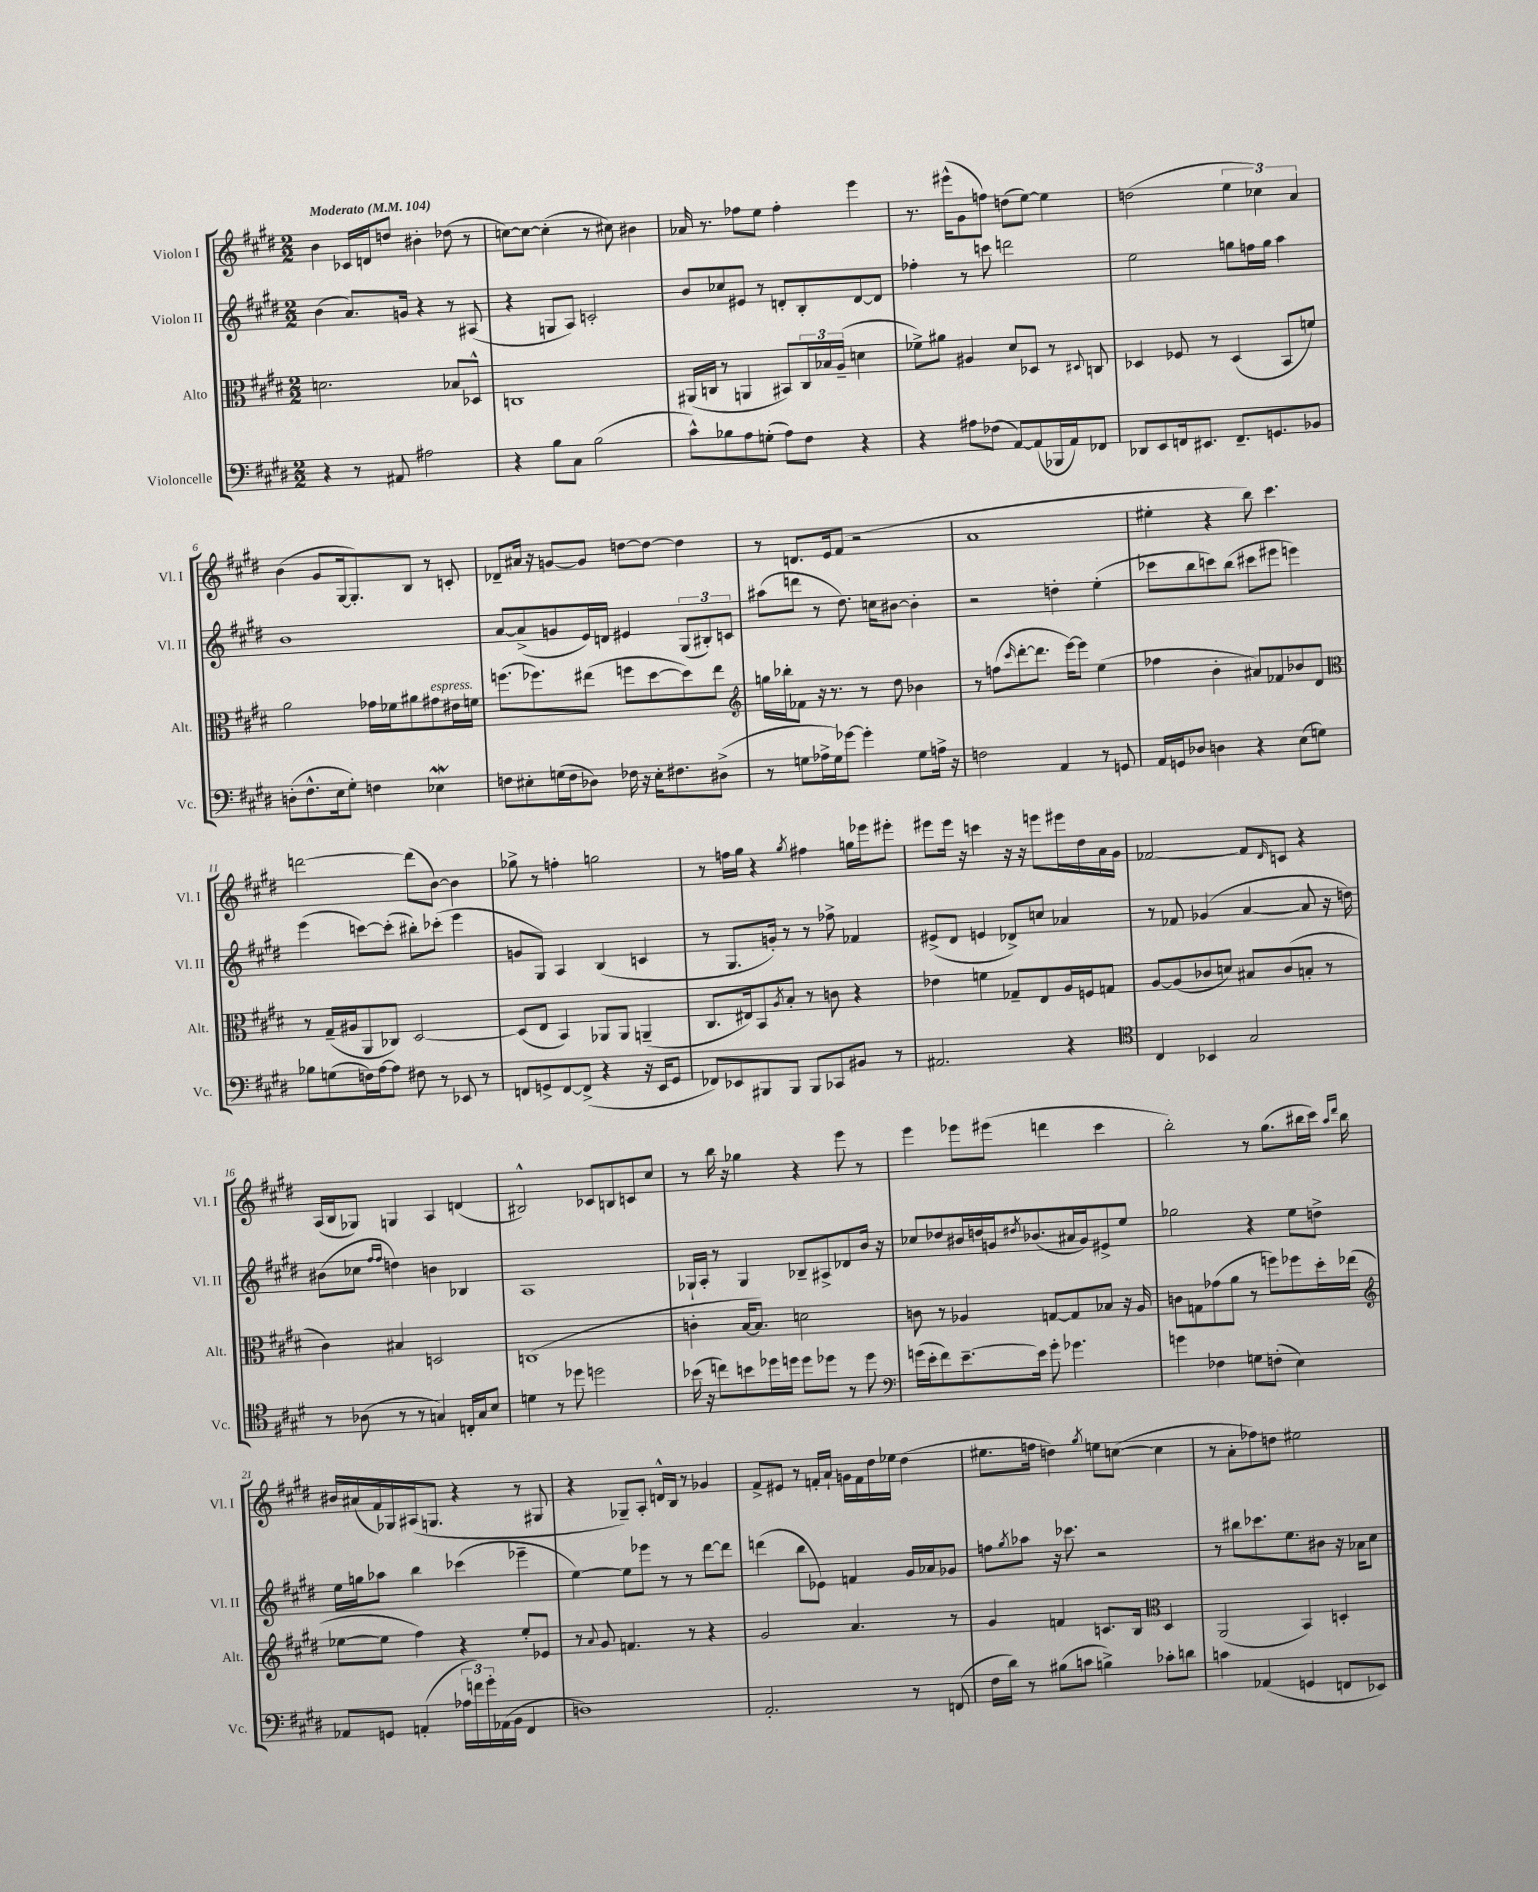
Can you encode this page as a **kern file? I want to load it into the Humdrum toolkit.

**kern	**kern	**kern	**kern
*staff4	*staff3	*staff2	*staff1
*clefF4	*clefC3	*clefG2	*clefG2
*k[f#c#g#d#]	*k[f#c#g#d#]	*k[f#c#g#d#]	*k[f#c#g#d#]
*M2/2	*M2/2	*M2/2	*M2/2
*MM104	*MM104	*MM104	*MM104
4r	2.d	(4b	4b
8r	.	8.a)	16c-
.	.	.	16d
8AA#	.	.	8dd
.	.	16g	.
2A#	.	4r	4b#'
.	8B-	8r	(8dd-
.	8D-^^	(8A#	8r
=	=	=	=
4r	1C	4r	[8cc)
.	.	.	8cc_
8B	.	8G	(4cc']
8C#	.	8A)	.
(2B	.	2c'	8r
.	.	.	8cc#)
.	.	.	4b#
=	=	=	=
8c#^^)	(16AA#	8b	16a-
.	16C	.	8.r
8B-	8r	8cc-	.
8A	4AA	8e#	8ff-
(8G'	.	8r	8ee
8A)	8BB#)	8d'	4ff-'
8F#	24C	8B'	.
.	24B-	.	.
.	(24A~	.	.
4r	4d	[8d	4eee
.	.	8d]	.
=	=	=	=
4r	8f-^)	4ff-'	8.r
.	8a#	.	.
.	.	.	(16eee#^^
8A#	4A#	8r	8g#
(8F-	.	8ccc	8ff)
[8AA)	8d#	2ddd	(8dd
(8AA]	8D-	.	[8ee)
16BBB-	8r	.	4ee]
16AA)	.	.	.
.	8qqD#	.	.
8FF-	8C	.	.
=	=	=	=
8DD-	4D-	2ee	(2dd
8EE	.	.	.
16FF	8F-	.	.
8.EE#	.	.	.
.	8r	.	.
8.FF~	(4D-	8gg	6ee
.	.	16ff	.
.	.	.	6cc-)
8.GG	.	16gg	.
.	8BB	4aa	.
.	.	.	6a
8BB-	8f)	.	.
=	=	=	=
(8D'	2a	1b	(4b
8.F#^^	.	.	.
.	.	.	8g#
16E	.	.	.
8G#')	.	.	[16G#
.	.	.	8.G#'])
4F	16g-	.	.
.	16f-	.	.
.	8a#	.	8B
4E-	8g#	.	8r
.	16e#	.	8c'
.	16f	.	.
=	=	=	=
8F	(8.ff	[8a	8d-~
8E#'	.	(8a^]	16a#
.	8.ff-)	.	16r
(16G	.	8g	[8g
16F	.	.	.
8D-)	(8ee#	16e)	8g]
.	.	16d	.
16F-	8ff	4e#	[8dd
16r	.	.	.
16E#'	[8dd#	.	8dd_
8.F#	.	.	.
.	8dd#])	(12G#	4dd]
.	.	12B#')	.
(8D#^	8ee#	.	.
.	.	12c	.
=	=	=	=
*	*clefG2	*	*
8r	16gg	(8aa#	8r
.	16bb-'	.	.
8G	8f-	8ddd	8.d
16A-^	16r	8r	.
16G)	8.r	.	16e
[8g-	.	8.dd#)	(8f#
4g-']	8r	.	2r
.	.	16cc	.
.	8dd#	[8b#	.
8G	4b-	4b#']	.
16A^	.	.	.
16r	.	.	.
=	=	=	=
2F	8r	2r	1a
.	(8ff	.	.
.	16qqccc#	.	.
.	[8ddd#'	.	.
.	8.ddd#]	.	.
4AA	.	4dd'	.
.	[16eee)	.	.
.	8eee]	.	.
8r	(4ee	(4ee'	.
8GG	.	.	.
=	=	=	=
16AA	4ff-	8ccc-	4ee#'
16GG	.	.	.
8D-	.	8bb	.
4D	4b'	8ccc)	4r
.	.	(8bb	.
4r	8a#)	8ccc#	8bb)
.	8f-	8eee#	4.ccc#
(8E	8b-	4eee)	.
8G)	8d#	.	.
=	=	=	=
*	*clefC3	*	*
8B-	8r	(4eee	[2ddd
(8G	(16G#~	.	.
.	16A#	.	.
16F)	8AA	[8ccc)	.
[16A	.	.	.
8A]	8C-)	(8ccc']	.
8F#	[2D#	8bb#')	(8ddd]
8r	.	(8ccc-'	[8b)
8EE-	.	4eee	4b]
8r	.	.	.
=	=	=	=
8FF	(8D#]	8g	8gg-^
8GG^	8E	8G#)	8r
[8FF	4BB)	4A	4ff'
(8FF^]	.	.	.
4r	8AA-	(4B	2gg
.	8AA-	.	.
16r	(4AA~	4c	.
16EE	.	.	.
8GG	.	.	.
=	=	=	=
8FF-)	8.C#	8r	8r
8EE-	.	8.G#	16ff
.	16E#)	.	16gg#
8BBB#	8BB	.	4r
.	.	16g')	.
.	8qA	.	.
8BBB#	8B'	8r	.
.	.	.	8qgg#
8BBB#	8r	8r	4ff#
8CC-	8c	8ff-^	.
8BB#	4r	4f-	16gg
.	.	.	16eee-
8r	.	.	8eee#'
=	=	=	=
2.AA#	4e-	(8e#^	8eee#
.	.	8d#	16eee#
.	.	.	16r
.	4f	4e	4ccc
.	8G-~	8d-^)	16r
.	.	.	16r
.	8E	8cc	8eee
4r	16A	4a-	16eee#
.	16F	.	16dd#
.	8G	.	16a
.	.	.	16g#
=	=	=	=
*clefC4	*	*	*
4C#	[8A	8r	[2f-
.	(8A]	8f-	.
4BB-	8c-	(4g-	.
.	8d)	.	.
2G#	8B#	[4a	8f-]
.	.	.	16qqd#
.	(8c-	.	8c
.	8B'	8a]	4r
.	8r	16r	.
.	.	16dd)	.
=	=	=	=
8r	4c#)	(8b#	(16A
.	.	.	16B
(8A-	.	8cc-	8G-)
.	.	16qqff#	.
.	.	16qqff#	.
8r	4B#	4dd)	4G
8r	.	.	.
4G)	2D	4b	4A
16C'	.	4B-	(4d
16G	.	.	.
8B	.	.	.
=	=	=	=
4d	(1C	1A	2B#^^)
8r	.	.	.
8dd-	.	.	.
2dd	.	.	8c-
.	.	.	8B
.	.	.	8c
.	.	.	8cc#
=	=	=	=
(16b-	4c'	16G-`	8r
16r	.	16A'	.
8cc)	.	8r	16bb
.	.	.	16r
8b	[16B	4G-	4gg-
.	8.B])	.	.
16dd-	.	.	.
16dd	.	.	.
8dd	2d	8B-~	4r
8dd-	.	8A#^	.
8r	.	8d-	8eee
8dd-	.	16b	8r
.	.	16r	.
=	=	=	=
*clefF4	*	*	*
(16g	8c	8cc-	4eee
16e'	.	.	.
8f#)	8r	8dd-	.
[8.e~	4A-	16b#	8eee-
.	.	16dd	.
.	.	16g	(8eee#
.	.	8qdd#	.
16e]	.	(8.b-	.
8g'	[8G	.	4ddd
4.g-	8G]	16a#	.
.	.	16g)	.
.	8B-	8e#^	4ccc#
.	16r	8ee	.
.	16A-	.	.
=	=	=	=
4g	8c	2gg-	2bb')
.	8G	.	.
4F-	(8g-	.	.
.	8a	.	.
8G	8r	4r	8r
(8F'	8ff)	.	(8.gg#
4E)	8ff-	8ee	.
.	.	.	16bb#
.	16dd#'	8dd^	16ccc#)
.	.	.	16qqaa
.	.	.	16qqddd#
.	(16ee-	.	16bb#
=	=	=	=
*	*clefG2	*	*
8AA-	[8ee-	16ee	16b#
.	.	16gg	(16a#
8GG	8ee-]	8aa-	16f#)
.	.	.	16G-
(4AA'	4ff#)	4bb	(16A#
.	.	.	8.G
24A-	4r	(4ccc-	4r
24f)	.	.	.
24g#'	.	.	.
(16AA-	.	.	.
16BB	.	.	.
4FF#	8ee-'	4eee-~	8r
.	8e-	.	8G#
=	=	=	=
1D)	8r	[4ee)	4r
.	8qqa	.	.
.	8g#	.	.
.	4.f	8ee]	8G-~)
.	.	8eee-	8A'
.	.	8r	16d^^
.	.	.	16B
.	8r	8r	8r
.	4r	[8ddd#	4g-
.	.	8ddd#]	.
=	=	=	=
2.AA'	2g#	(4ddd	8f#^
.	.	.	8e#
.	.	8bb	8r
.	.	8e-)	16f'
.	.	.	16a`
.	4.a	4f	16g
.	.	.	16f
.	.	.	16dd#
.	.	.	16ee-
8r	.	16g#	(4dd#
.	.	16a-	.
(8FF	8r	8g-	.
=	=	=	=
16F#	4g#	8ff	8.ee#
16d#)	.	.	.
.	.	8qgg#	.
8r	.	8aa-	.
.	.	.	16ff
(8B#	4f	16r	4dd)
.	.	8.ccc-	.
8c	.	.	.
.	.	.	8qgg#
4B^)	8.c	2r	8ee
.	.	.	([8cc
.	16B	.	.
*	*clefC3	*	*
8c-'	4D#	.	4cc]
8d	.	.	.
=	=	=	=
4c	(2AA	8r	8r
.	.	8bb#	8a'
(4AA-	.	8.ccc-	8ff-)
.	.	.	8dd
.	.	8.ee	.
4GG	4BB)	.	2ee#
.	.	8b#	.
8FF	4D'	16r	.
.	.	16a-	.
8EE-)	.	8cc#	.
==	==	==	==
*-	*-	*-	*-
